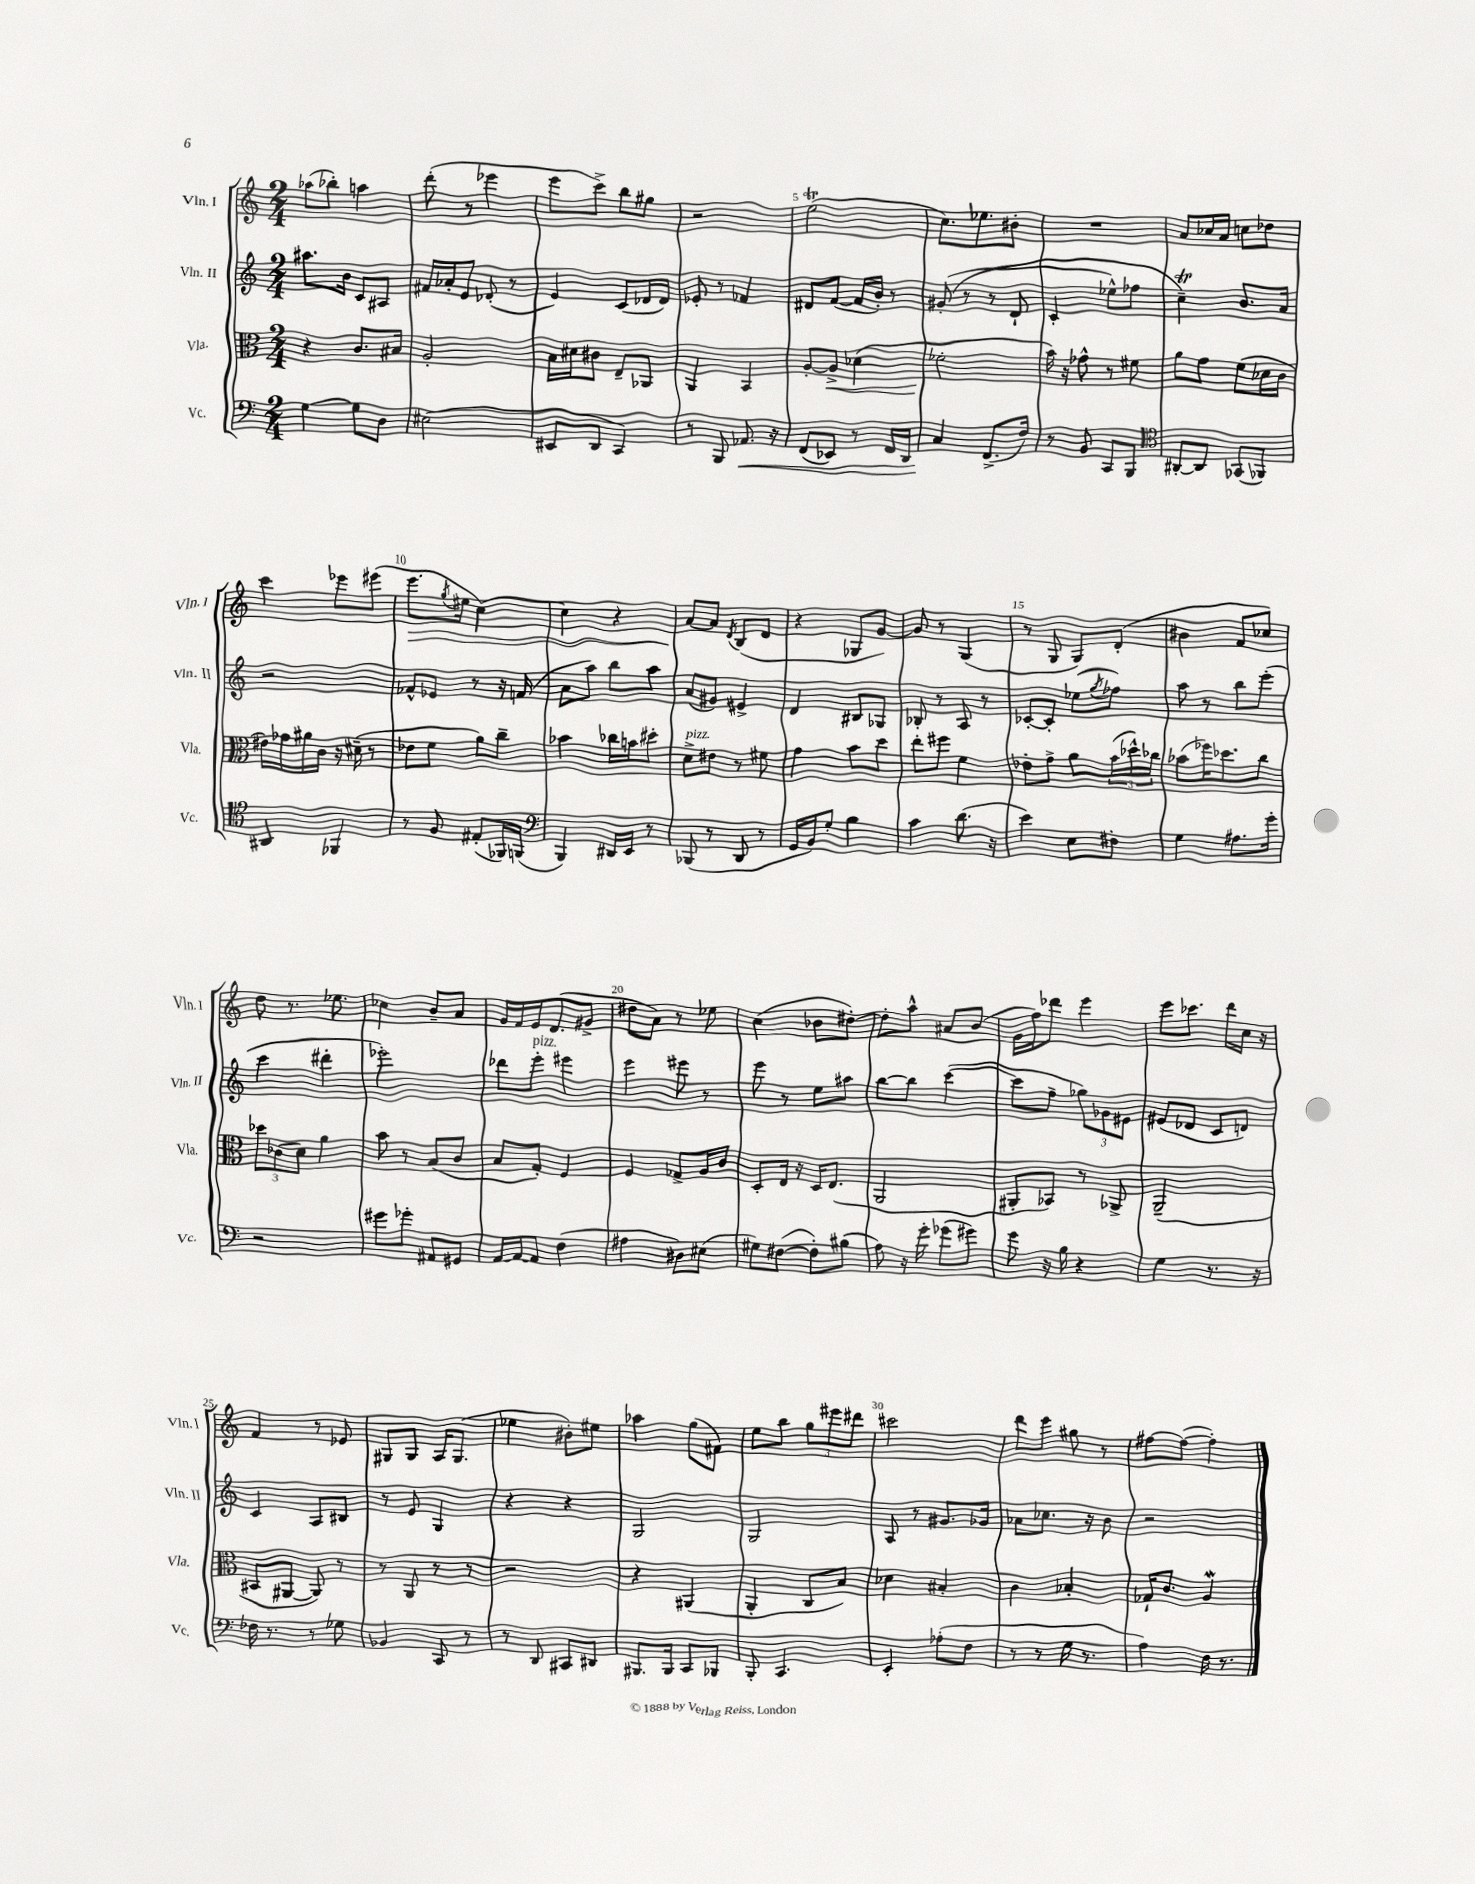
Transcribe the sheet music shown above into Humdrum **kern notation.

**kern	**kern	**kern	**kern
*staff4	*staff3	*staff2	*staff1
*clefF4	*clefC3	*clefG2	*clefG2
*k[]	*k[]	*k[]	*k[]
*M2/4	*M2/4	*M2/4	*M2/4
[4G	4r	8.aa#	(8aa-
.	.	.	8bb-')
.	.	16b	.
8G]	8.c	8c	4aa
8D	.	8A#	.
.	16B#	.	.
=	=	=	=
(2E#	2A'	16f#	(8ddd'
.	.	16a-'	.
.	.	8e	8r
.	.	(8d-'	4eee-
.	.	8r	.
=	=	=	=
8EE#	16B	4e)	8eee
.	16d#	.	.
8DD	8c#	.	8ccc^)
4CC)	8E~	(8c	8bb
.	8AA-	16d-	8gg#
.	.	16d-)	.
=	=	=	=
8r	4AA	8e-'	2r
8BBB	.	8r	.
8.AA-	4BB	4f-	.
16r	.	.	.
=	=	=	=
(8FF	[8A'	8d#	(2ee
8EE-)	8A^]	([8f	.
8r	(4d-	16f]	.
.	.	16b')	.
16FF	.	8r	.
16DD	.	.	.
=	=	=	=
4C	2f-'	&((8g#'	8.cc)
.	.	8r	.
.	.	.	8.ee-
(8.FF^	.	8r	.
.	.	8d`	8b#'
16F)	.	.	.
=	=	=	=
8r	16b)	4c'	2r
.	16r	.	.
8BB	8g-^^	.	.
8CC	8r	8ee-^^)	.
8BBB	8f#	8ff-	.
=	=	=	=
*clefC4	*	*	*
[8AA#'	8a	4cc~&)	8a
8AA#]	8g	.	16cc-
.	.	.	16a
(8GG-	(8f	8.b	8cc
8FF-)	16d-	.	8dd-
.	16c	16a	.
=	=	=	=
4AA#	16e#)	2r	4ccc
.	16g-	.	.
.	16a#	.	.
.	16c	.	.
4FF-	16r	.	8eee-
.	(16d#~	.	.
.	8r	.	(8eee#
=	=	=	=
8r	8e-	8f-^^	8.eee
8F	8f	8e-	.
.	.	.	8qgg
.	.	.	16ee#
(8E#'	8a)	8r	[4cc)
16FF-)	8cc~	16r	.
(16FF	.	(16f	.
=	=	=	=
*clefF4	*	*	*
4BBB)	4b-	8a	4cc]
.	.	8aa)	.
16DD#	16cc-	8bb	4r
16EE	16b	.	.
8r	8dd#'	8aa	.
=	=	=	=
(8BBB-	8d^	(8a	[8a
8r	8e#	8g#)	8a]
.	.	.	8qd
8DD	8r	4e#^	(8B
8r	8f#	.	8d
=	=	=	=
16GG	4g	4d	4r
16BB)	.	.	.
8G'	.	.	.
4B	8b	8B#	8G-
.	8dd	8G-	[8g)
=	=	=	=
4c	8ee'	8B-'	8g]
.	8ff#	8r	8r
(8.d	4f	8A	(4G
.	.	8r	.
16r	.	.	.
=	=	=	=
4e)	8e-'	[8c-'	8r
.	8g^	8c-']	8G
8E	8a	(8ee-	8G)
.	.	8qgg	.
8F#'	(24b	8ff-)	(8d'
.	24dd-^^)	.	.
.	24cc-	.	.
=	=	=	=
4G	(8b-	8aa	4b#
.	16ff-)	8r	.
.	8.dd-	.	.
8.A#	.	8bb	8f
.	8cc	(8eee'	8cc-)
16g'	.	.	.
=	=	=	=
2r	12dd-	4ccc	8dd
.	(12c-	.	.
.	.	.	8.r
.	12d)	.	.
.	4a	4ddd#'	.
.	.	.	8.ee-
=	=	=	=
8g#	8b	2eee-')	4cc-
8g-'	8r	.	.
8AA#	(8B	.	8b~
8GG#	8c	.	8a
=	=	=	=
[16AA	8B	8ddd-	16g
16AA_	.	.	16f
8AA]	8G')	8eee'	16e
.	.	.	(8.d
(4F	4F	4eee#	.
.	.	.	8g#^
=	=	=	=
4A#	4F	4eee	8dd#
.	.	.	8a)
8D#)	8G-^	8eee#	8r
(8E#	16A	8r	8ee-
.	16c	.	.
=	=	=	=
8G#)	8D'	8eee	(4cc
([8F#	16E	8r	.
.	16r	.	.
8F#'])	16D	8ee	8b-
.	(8.E	.	.
(8B#	.	8aa#	[8dd#')
=	=	=	=
8A)	2AA	[8bb	8dd#']
16r	.	8bb]	8aa^^
16g'	.	.	.
(8g-	.	([4ccc	8a#
8g#)	.	.	(8b
=	=	=	=
8g	8AA#'	8ccc]	16g
.	.	.	16ff)
16r	8BB-)	8ff~	8ddd-
16B	.	.	.
4r	8r	12gg-)	4eee
.	.	12g-	.
.	8AA-^	.	.
.	.	12e#	.
=	=	=	=
4G	(2AA~	(8e#	8eee
.	.	8d-	8.ccc-
8.r	.	8c	.
.	.	.	16ddd
.	.	8d)	16cc
16r	.	.	16r
=	=	=	=
16F-	8BB#	4c	4f
8.r	.	.	.
.	[8AA#	.	.
8r	8AA#])	8A	8r
8G-	8r	8B#	8e-
=	=	=	=
4BB-	8r	8r	8G#
.	8AA	8e	8G#
8CC	8r	4G	16A
.	.	.	(8.G#
8r	8r	.	.
=	=	=	=
8r	2r	4r	4ee-
8DD	.	.	.
8CC#	.	4r	8b#')
8DD#	.	.	8ee#
=	=	=	=
8.BBB#	4r	2G	4aa-
16BBB#	.	.	.
8CC	(4AA#	.	(8gg
8BBB-	.	.	8f#)
=	=	=	=
8BBB'	4AA'	2G	8ee
4.CC	.	.	8bb
.	8C	.	12gg
.	.	.	12eee#
.	8B)	.	.
.	.	.	12ddd#
=	=	=	=
4EE'	4d-	8A	2ccc#
.	.	8r	.
(8A-'	4B#'	8.g#	.
8F	.	.	.
.	.	16g-	.
=	=	=	=
8r	4c	8a-	8ddd
8r	.	8.cc-	8eee
16G	4B-'	.	8gg#
8.r	.	16r	.
.	.	8b	8r
=	=	=	=
4A)	16G-`	2r	[8ff#
.	8.c	.	.
.	.	.	(8ff#_
16F	4A	.	4ff#'])
8.r	.	.	.
==	==	==	==
*-	*-	*-	*-
